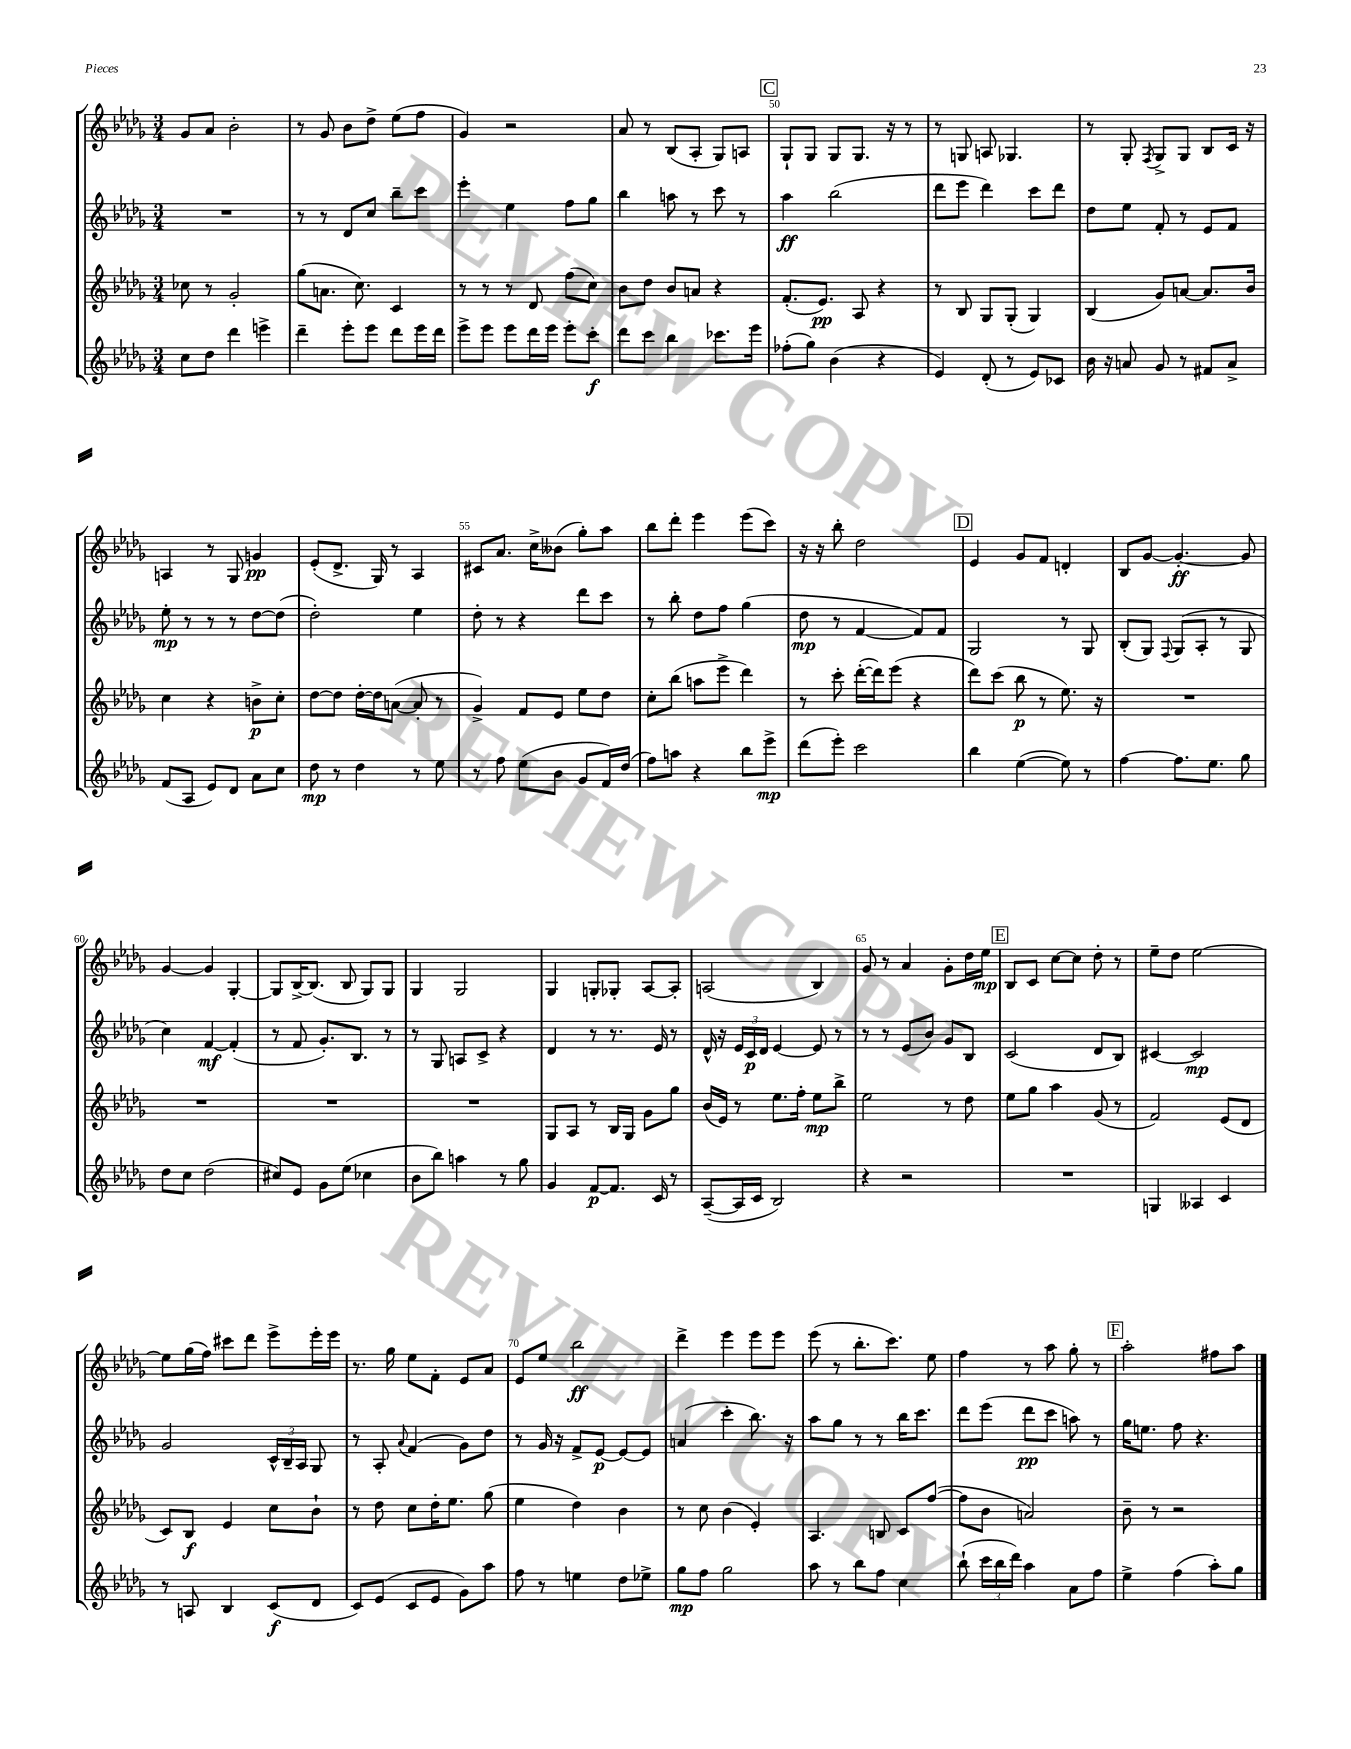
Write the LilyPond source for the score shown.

<<
\new StaffGroup <<
\new Staff = "s0" {
    \clef treble \key des \major \numericTimeSignature \time 3/4
    \autoBeamOff ges'8[ aes'8] bes'2-. |
    r8 ges'8 bes'8[ des''8]-> ees''8[( f''8] |
    ges'4) r2 |
    aes'8 r8 bes8[( aes8]-. ges8[) a8] |
    \mark \markup { \box "C" } ges8[-! ges8] ges8[ ges8.] r16 r8 |
    r8 g8 a8 ges4. |
    r8 ges8-. \acciaccatura { f8 } ges8[-> ges8] bes8[ c'16] r16 |
    a4 r8 ges8 g'4\pp |
    ees'8[-.( des'8.]-> ges16) r8 aes4 |
    cis'8[ aes'8.] c''16[-> beses'8]( ges''8[-.) aes''8] |
    bes''8[ des'''8]-. ees'''4 ees'''8[( c'''8]) |
    r16 r16 bes''8-. des''2 |
    \mark \markup { \box "D" } ees'4 ges'8[ f'8] d'4-. |
    bes8[ ges'8]~ ges'4.~-.\ff ges'8 |
    ges'4~ ges'4 ges4~-. |
    ges8[ bes16~-> bes8.]( bes8 ges8[) ges8] |
    ges4 ges2 |
    ges4 g8[-. ges8]-. aes8[~ aes8]-. |
    a2( bes4) |
    ges'8 r8 aes'4 ges'8[-. des''16 ees''16]\mp |
    \mark \markup { \box "E" } bes8[ c'8] c''8[~ c''8] des''8-. r8 |
    ees''8[-- des''8] ees''2~ |
    ees''8[ ges''16( f''16]) cis'''8[ des'''8] ees'''8[-> ees'''16-. ees'''16] |
    r8. ges''16 ees''8[ f'8]-. ees'8[ aes'8] |
    ees'8[ ees''8] bes''2\ff |
    des'''4-> ees'''4 ees'''8[ ees'''8] |
    ees'''8( r8 bes''8.[-. c'''8.]) ees''8 |
    f''4 r8 aes''8 ges''8-. r8 |
    \mark \markup { \box "F" } aes''2-. fis''8[ aes''8] \bar "|." |
}
\new Staff = "s1" {
    \clef treble \key des \major \numericTimeSignature \time 3/4
    \autoBeamOff R2. |
    r8 r8 des'8[ c''8] bes''8[-- c'''8] |
    ees'''4-. ees''4 f''8[ ges''8] |
    bes''4 a''8 r8 c'''8 r8 |
    \mark \markup { \box "C" } aes''4\ff bes''2( |
    des'''8[ ees'''8] des'''4) c'''8[ des'''8] |
    des''8[ ees''8] f'8-. r8 ees'8[ f'8] |
    ees''8-.\mp r8 r8 r8 des''8[~ des''8]( |
    des''2-.) ees''4 |
    des''8-. r8 r4 des'''8[ c'''8] |
    r8 bes''8-. des''8[ f''8] ges''4( |
    des''8\mp r8 f'4~ f'8[) f'8] |
    \mark \markup { \box "D" } ges2 r8 ges8 |
    bes8[-.( ges8]) \appoggiatura { f8 } ges8[( aes8]-. r8 ges8 |
    c''4) f'4~\mf f'4-.( |
    r8 f'8 ges'8.[-.) bes8.] r8 |
    r8 ges8 a8[ c'8]-> r4 |
    des'4 r8 r8. ees'16 r8 |
    des'16-^ r16 \tuplet 3/2 { ees'16[ c'16\p des'16] } ees'4~ ees'8 r8 |
    r8 r8 ees'8[( bes'8]) ges'8[ bes8] |
    \mark \markup { \box "E" } c'2( des'8[ bes8]) |
    cis'4~ cis'2\mp |
    ges'2 \tuplet 3/2 { c'16[-^ bes16-- aes16] } ges8 |
    r8 aes8-. \appoggiatura { aes'8 } f'4( ges'8[) des''8] |
    r8 ges'16 r16 f'8[-> ees'8]~\p ees'8[~ ees'8] |
    a'4( c'''4-. bes''8.) r16 |
    aes''8[ ges''8] r8 r8 bes''16[ c'''8.] |
    des'''8[ ees'''8]( des'''8[\pp c'''8] a''8) r8 |
    \mark \markup { \box "F" } ges''16[ e''8.] f''8 r4. \bar "|." |
}
\new Staff = "s2" {
    \clef treble \key des \major \numericTimeSignature \time 3/4
    \autoBeamOff ces''8 r8 ges'2-. |
    ges''8[( a'8.] c''8.) c'4 |
    r8 r8 r8 des'8 f''8[( c''8]) |
    bes'8[ des''8] bes'8[ a'8] r4 |
    \mark \markup { \box "C" } f'8.[-.( ees'8.]\pp) aes8 r4 |
    r8 bes8 ges8[ ges8]-.( ges4) |
    bes4( ges'8[) a'8]~ a'8.[ bes'16] |
    c''4 r4 b'8[->\p c''8]-. |
    des''8[~ des''8] des''16[~-. des''16 a'8]~( a'8-. r8 |
    ges'4->) f'8[ ees'8] ees''8[ des''8] |
    c''8[-. bes''8]( a''8[ ees'''8]-> des'''4) |
    r8 c'''8-. des'''16[~-.( des'''16) ees'''8]( r4 |
    \mark \markup { \box "D" } des'''8[) c'''8]( bes''8\p r8 ees''8.) r16 |
    R2. |
    R2. |
    R2. |
    R2. |
    ges8[ aes8] r8 bes16[ ges16] ges'8[ ges''8] |
    bes'16[( ees'16]) r8 ees''8.[ f''16]-. ees''8[\mp bes''8]-> |
    ees''2 r8 des''8 |
    \mark \markup { \box "E" } ees''8[ ges''8] aes''4 ges'8( r8 |
    f'2) ees'8[( des'8] |
    c'8[) bes8]\f ees'4 c''8[ bes'8]-! |
    r8 des''8 c''8[ des''16-. ees''8.] ges''8( |
    ees''4 des''4) bes'4 |
    r8 c''8 bes'4( ees'4-.) |
    aes4. b8 c'8[ f''8]~( |
    f''8[ bes'8] a'2) |
    \mark \markup { \box "F" } bes'8-- r8 r2 \bar "|." |
}
\new Staff = "s3" {
    \clef treble \key des \major \numericTimeSignature \time 3/4
    \autoBeamOff c''8[ des''8] des'''4 e'''4-> |
    des'''4-- ees'''8[-. ees'''8] des'''8[ ees'''16 des'''16] |
    ees'''8[-> ees'''8] ees'''8[ des'''16 ees'''16] ees'''8[-. c'''8]-.\f |
    des'''8[ c'''8] bes''4 ces'''8.[ ees'''16] |
    \mark \markup { \box "C" } fes''8[-.( ges''8]) bes'4( r4 |
    ees'4) des'8-.( r8 ees'8[) ces'8] |
    bes'16 r16 a'8 ges'8 r8 fis'8[ a'8]-> |
    f'8[( aes8] ees'8[) des'8] aes'8[ c''8] |
    des''8\mp r8 des''4 r8 ees''8 |
    r8 f''8 ees''8[( bes'8] ges'8[ f'16) des''16]( |
    f''8[) a''8] r4 bes''8[ ees'''8]->\mp |
    des'''8[( ees'''8]-.) c'''2 |
    \mark \markup { \box "D" } bes''4 ees''4~( ees''8) r8 |
    f''4~ f''8.[ ees''8.] ges''8 |
    des''8[ c''8] des''2( |
    cis''8[) ees'8] ges'8[ ees''8]( ces''4 |
    bes'8[ bes''8]) a''4 r8 ges''8 |
    ges'4 f'8[~\p f'8.] c'16 r8 |
    aes8[~--( aes16 c'16] bes2) |
    r4 r2 |
    \mark \markup { \box "E" } R2. |
    g4 aeses4 c'4 |
    r8 a8 bes4 c'8[\f( des'8] |
    c'8[) ees'8]( c'8[ ees'8] ges'8[) aes''8] |
    f''8 r8 e''4 des''8[ ees''8]-> |
    ges''8[\mp f''8] ges''2 |
    aes''8 r8 bes''8[ f''8] c''4 |
    bes''8-!( \tuplet 3/2 { c'''16[ bes''16 des'''16]) } aes''4 aes'8[ f''8] |
    \mark \markup { \box "F" } ees''4-> f''4( aes''8[-.) ges''8] \bar "|." |
}
>>
>>
\layout { \context { \Score currentBarNumber = #46 \override BarNumber.break-visibility = ##(#f #t #t) barNumberVisibility = #(every-nth-bar-number-visible 5) } }
